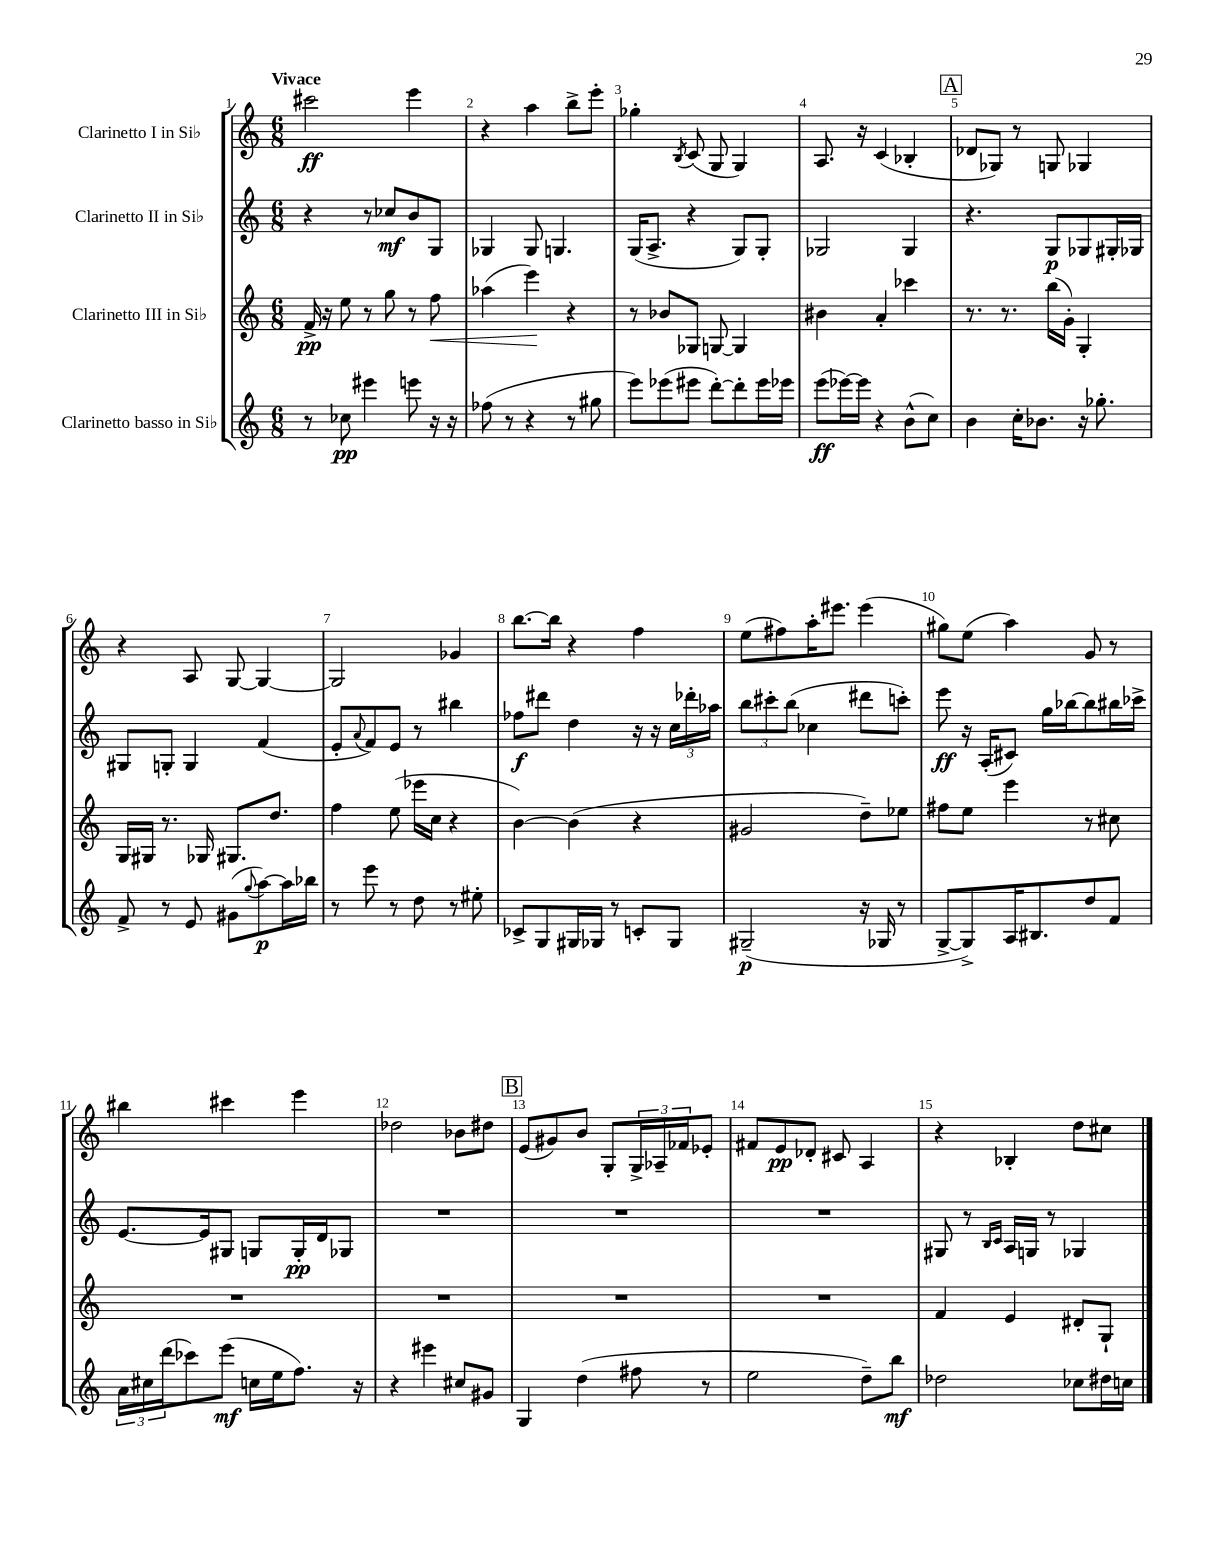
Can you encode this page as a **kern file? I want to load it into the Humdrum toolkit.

**kern	**kern	**kern	**kern
*staff4	*staff3	*staff2	*staff1
*clefG2	*clefG2	*clefG2	*clefG2
*k[]	*k[]	*k[]	*k[]
*M6/8	*M6/8	*M6/8	*M6/8
8r	16f^	4r	2ccc#
.	16r	.	.
8cc-	8ee	.	.
4eee#	8r	8r	.
.	8gg	8cc-	.
8eee	8r	8b	4eee
16r	8ff	8G	.
16r	.	.	.
=	=	=	=
(8ff-	(4aa-	4G-	4r
8r	.	.	.
4r	4eee)	8G-	4aa
.	.	4.G	.
8r	4r	.	8bb^
8gg#	.	.	8eee'
=	=	=	=
8eee)	8r	(16G	4gg-'
.	.	8.A^	.
(8eee-	8b-	.	.
.	.	.	8qB
8eee#	8G-	4r	(8c
[8ddd')	[8G	.	8G
8ddd']	4G]	8G)	4G)
16eee#	.	8G'	.
16eee-	.	.	.
=	=	=	=
(8eee	4b#	2G-	8.A
[16eee-)	.	.	.
16eee-]	.	.	16r
4r	4a'	.	(4c
(8b^^	4ccc-	4G-	4B-'
8cc)	.	.	.
=	=	=	=
4b	8.r	4.r	8d-
.	.	.	8G-)
.	8.r	.	.
16cc'	.	.	8r
8.b-	.	.	.
.	(16bb	8G	8G
.	16g')	.	.
16r	4G'	8G-	4G-
8.gg-'	.	.	.
.	.	16G#'	.
.	.	16G-	.
=	=	=	=
8f^	16G	8G#	4r
.	16G#	.	.
8r	8.r	8G'	.
8e	.	4G	8A
.	16G-	.	.
(8g#	8.G#	.	[8G
8qqgg	.	.	.
[8aa)	.	(4f	4G_
.	8.dd	.	.
16aa]	.	.	.
16bb-	.	.	.
=	=	=	=
8r	4ff	8e'	2G]
.	.	8qqa	.
8eee	.	8f)	.
8r	(8ee	8e	.
8dd	16eee-	8r	.
.	16cc	.	.
8r	4r	4bb#	4g-
8ee#'	.	.	.
=	=	=	=
8c-^	[4b)	8ff-	[8.bb
8G	.	8ddd#	.
.	.	.	16bb]
16G#	(4b]	4dd	4r
16G-	.	.	.
8r	.	.	.
8c'	4r	16r	4ff
.	.	16r	.
8G-	.	24cc	.
.	.	24ddd-'	.
.	.	24aa-	.
=	=	=	=
(2G#~	2g#	12bb	(8ee
.	.	12ccc#'	.
.	.	.	8ff#)
.	.	(12bb	.
.	.	4cc-	16aa'
.	.	.	8.eee#
16r	8dd~)	8ddd#	(4eee#
16G-	.	.	.
8r	8ee-	8ccc')	.
=	=	=	=
[8G^	8ff#	8eee	8gg#)
8G^])	8ee	16r	(8ee
.	.	(16A'	.
16A	4eee	8c#)	4aa)
8.B#	.	.	.
.	.	16gg	.
.	.	[16bb-	.
8dd	8r	8bb-]	8g
8f	8cc#	16bb#	8r
.	.	16ccc-^	.
=	=	=	=
24a	2.r	[8.e	4bb#
24cc#	.	.	.
(24ddd	.	.	.
8ccc-)	.	.	.
.	.	16e]	.
(8eee	.	8G#	4ccc#
16cc	.	8G	.
16ee	.	.	.
8.ff)	.	16G'	4eee
.	.	16d	.
.	.	8G-	.
16r	.	.	.
=	=	=	=
4r	2.r	2.r	2dd-
4eee#	.	.	.
8cc#	.	.	8b-
8g#	.	.	8dd#
=	=	=	=
4G	2.r	2.r	(8e
.	.	.	8g#)
(4dd	.	.	8b
.	.	.	8G'
8ff#	.	.	24G^
.	.	.	24A-~
.	.	.	24f-
8r	.	.	8e-'
=	=	=	=
2ee	2.r	2.r	8f#
.	.	.	8e
.	.	.	8d-'
.	.	.	8c#
8dd~)	.	.	4A
8bb	.	.	.
=	=	=	=
2dd-	4f	8G#	4r
.	.	8r	.
.	.	16qqB	.
.	.	16qqc	.
.	4e	16A	4B-'
.	.	16G	.
.	.	8r	.
8cc-	8d#'	4G-	8dd
16dd#	8G`	.	8cc#
16cc	.	.	.
==	==	==	==
*-	*-	*-	*-
